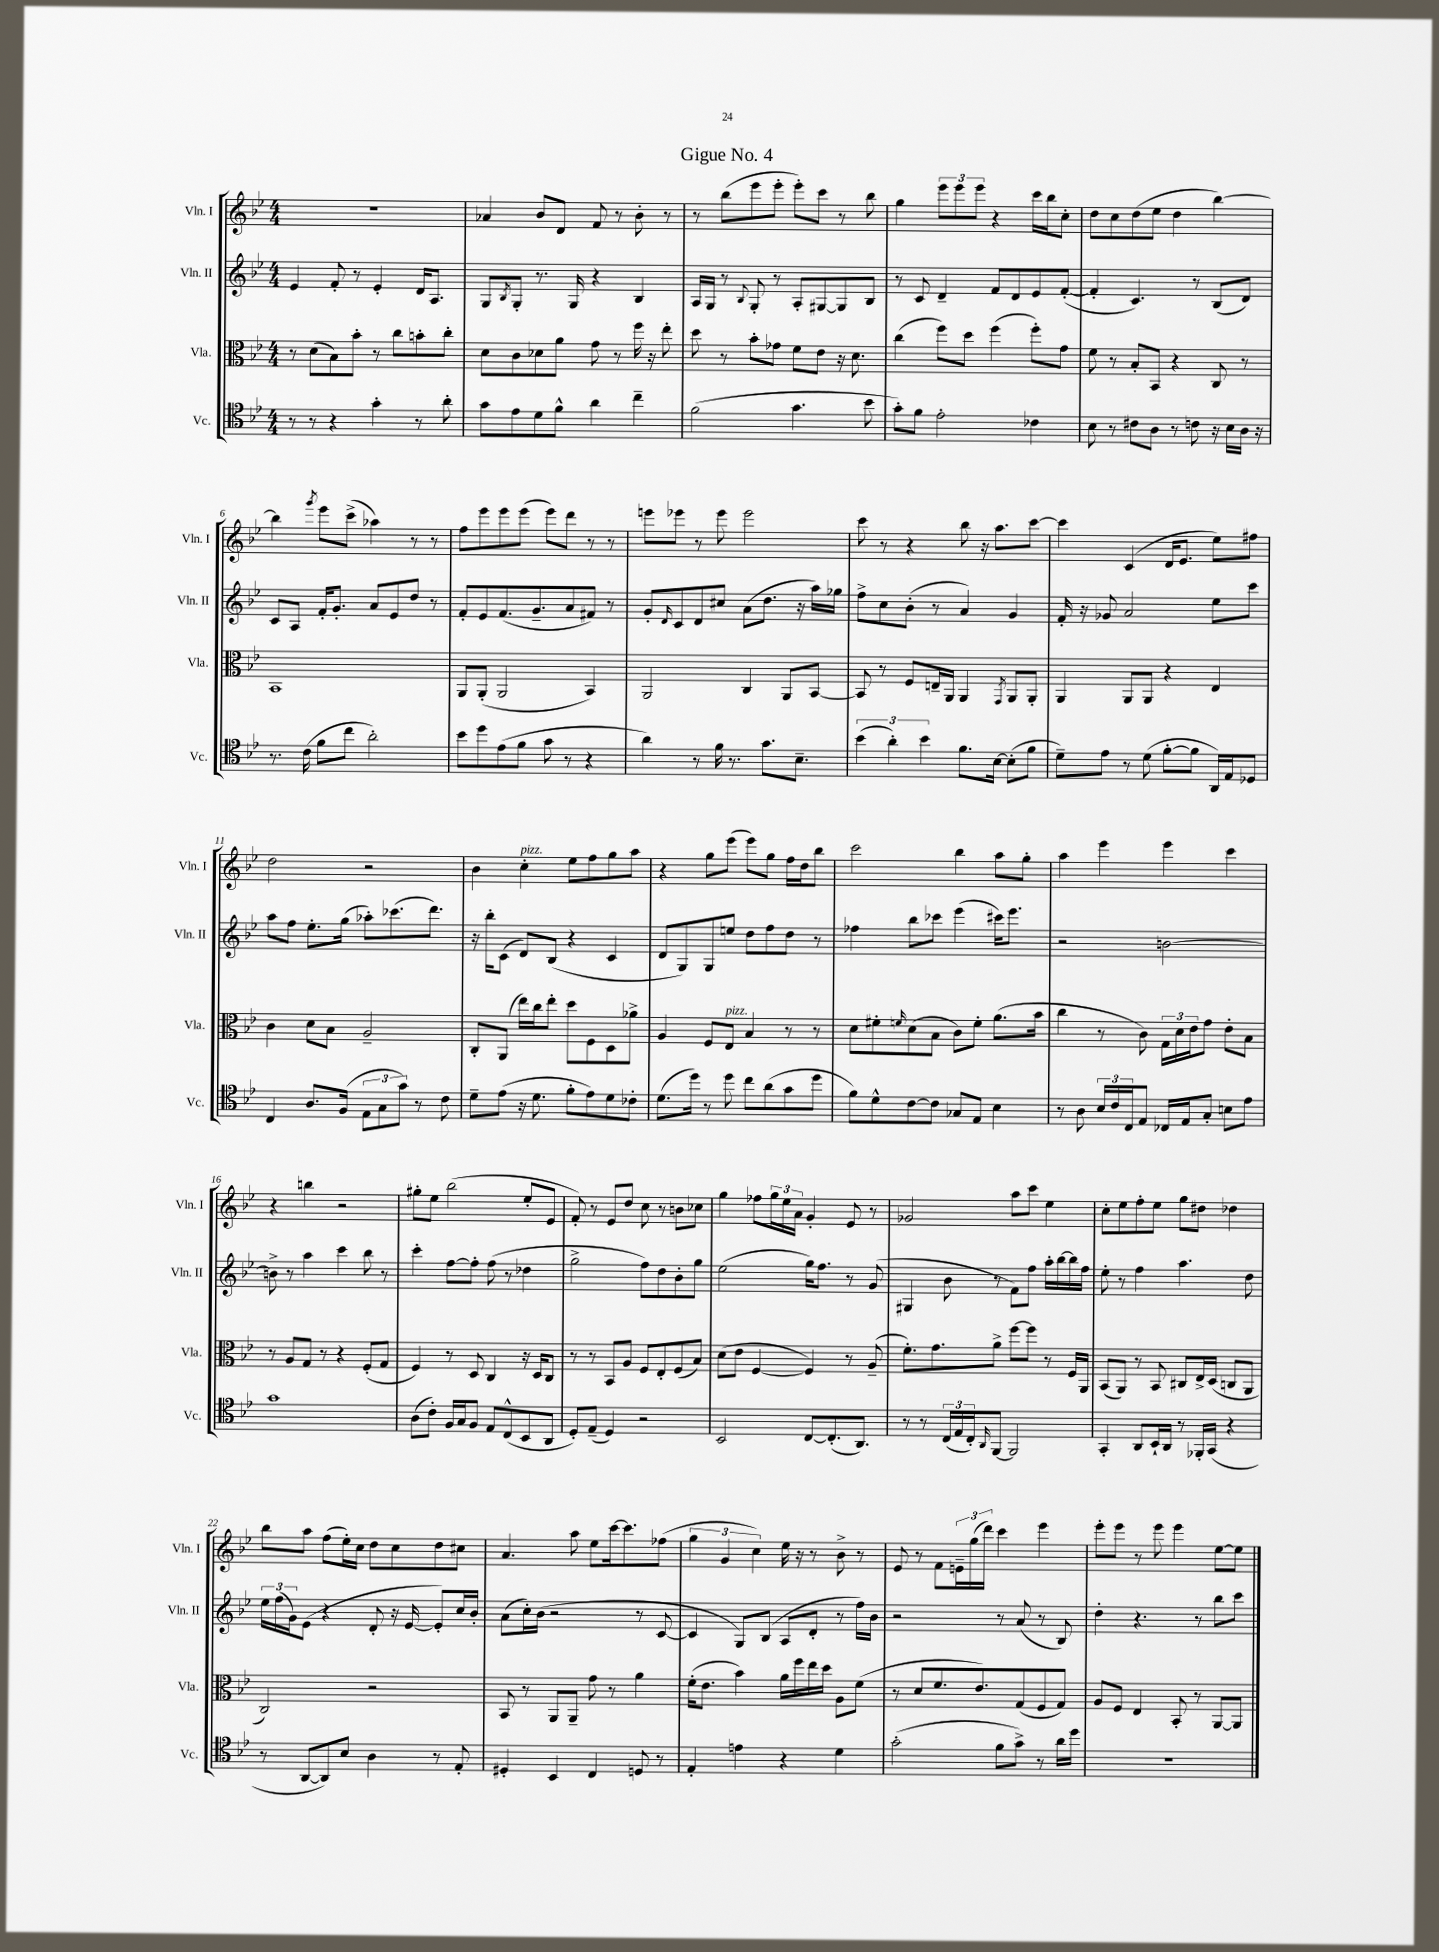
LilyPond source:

\header { title = "Gigue No. 4" }
<<
\new StaffGroup <<
\new Staff = "s0" \with { instrumentName = "Vln. I" shortInstrumentName = "Vln. I" } {
    \clef treble \key bes \major \numericTimeSignature \time 4/4
    r1 |
    aes'4 bes'8 d'8 f'8 r8 bes'8-. r8 |
    r8 bes''8( ees'''8 ees'''8-. ees'''8-.) c'''8 r8 bes''8 |
    g''4 \tuplet 3/2 { ees'''8 ees'''8 ees'''8 } r4 c'''16 bes''16 c''8-. |
    d''8 c''8 d''8( ees''8 d''4 bes''4~) |
    bes''4 \acciaccatura { g'''8 } ees'''8 c'''8->( aes''4) r8 r8 |
    f''8 ees'''8 ees'''8 ees'''8( ees'''8) d'''8 r8 r8 |
    e'''8 ees'''8 r8 ees'''8 ees'''2 |
    c'''8 r8 r4 bes''8 r16 a''8. c'''8~ |
    c'''4 c'4( d'16 ees'8. ees''8) fis''8 |
    d''2 r2 |
    bes'4 c''4-.^\markup { \italic "pizz." } ees''8 f''8 g''8 a''8 |
    r4 g''8 ees'''8( ees'''8) g''8 f''16 d''16 bes''8 |
    c'''2 bes''4 a''8 g''8-. |
    a''4 ees'''4 ees'''4 c'''4 |
    r4 b''4 r2 |
    gis''8-. ees''8 bes''2( ees''8-. ees'8 |
    f'8-.) r8 ees'8 d''8 c''8 r8 b'8 ces''8 |
    g''4 fes''8 \tuplet 3/2 { g''16 ees''16 a'16 } g'4-. ees'8 r8 |
    ges'2 a''8 c'''8 ees''4 |
    c''8-. ees''8 f''8-. ees''8 g''8 dis''8 des''4 |
    bes''8 a''8 f''8( ees''16-.) c''16 d''8 c''8 d''8 cis''8 |
    a'4. a''8 ees''8 c'''16~ c'''8. fes''8( |
    \tuplet 3/2 { g''4 g'4 c''4) } ees''16 r16 r8 bes'8-> r8 |
    ees'8 r8 f'8 \tuplet 3/2 { e'16-- g''16( d'''16) } c'''4 ees'''4 |
    ees'''8-. ees'''8 r8 ees'''8 ees'''4 ees''8~ ees''8 \bar "|." |
}
\new Staff = "s1" \with { instrumentName = "Vln. II" shortInstrumentName = "Vln. II" } {
    \clef treble \key bes \major \numericTimeSignature \time 4/4
    ees'4 f'8-. r8 ees'4-. d'16 a8. |
    g8 \acciaccatura { bes8 } g8-. r8. g16 r4 bes4 |
    a16 g16 r8 \appoggiatura { bes8 } g8-. r8 a8-. gis8~ gis8 bes8 |
    r8 c'8 d'4-- f'8 d'8 ees'8 f'8~-.( |
    f'4-. c'4.) r8 bes8( d'8) |
    c'8 a8 f'16-. g'8.-. a'8 ees'8 d''8 r8 |
    f'8-. ees'8 f'8.( g'8.-- a'8 fis'8) r8 |
    g'8-. \grace { d'16 } c'8 d'8 cis''8 a'8( d''8. r16 a''16) ges''16 |
    f''8-> c''8 bes'8-.( r8 a'4) g'4 |
    f'16-. r16 ges'8 a'2 ees''8 c'''8 |
    a''8 f''8 ees''8.-. g''16( aes''8-.) ces'''8.( d'''8.) |
    r16 bes''16-. c'8( d'8) bes8( r4 c'4 |
    d'8 g8) g8 e''8 d''8 f''8 d''8 r8 |
    fes''4 bes''8 ces'''8 ees'''4( cis'''16) ees'''8. |
    r2 b'2~ |
    b'8-> r8 a''4 c'''4 bes''8 r8 |
    c'''4-. f''8~ f''8-. f''8( r8 des''4 |
    g''2-> f''8) d''8 bes'8-. g''8 |
    ees''2( g''16) f''8. r8 g'8( |
    gis4 bes'8 r8 f'8) f''8 a''16-. bes''16~ bes''16 f''16 |
    ees''8-. r8 f''4 a''4. d''8 |
    \tuplet 3/2 { ees''16 f''16( g'16) } ees'8( r4 d'8-. r16 ees'16~ ees'8-.) c''16 bes'16-. |
    a'8( c''16-.) bes'16( r2 r8 c'8~ |
    c'4 g8) bes8( a8 d'8-. r8 f''16) bes'16 |
    r2 r8 a'8( r8 bes8) |
    d''4-. r4. r8 bes''8 c'''8 \bar "|." |
}
\new Staff = "s2" \with { instrumentName = "Vla." shortInstrumentName = "Vla." } {
    \clef alto \key bes \major \numericTimeSignature \time 4/4
    r8 d'8( bes8) bes'8-. r8 c''8 b'8-. c''8-. |
    d'8 c'8 des'8 a'8 g'8 r8 f''16 r16 ees''8-. |
    d''8 r8 bes'8-. ges'8 f'8 ees'8 r16 d'8. |
    c''4( f''8) d''8 f''4( f''8-.) g'8 |
    f'8 r8 bes8-. bes,8 r4 c8 r8 |
    bes,1 |
    a,8 a,8-.( a,2 bes,4) |
    a,2 c4 a,8 bes,8~ |
    bes,8 r8 f8 e16-- a,16 a,4 \acciaccatura { g,8 } a,8 a,8-. |
    a,4 a,8 a,8 r4 ees4 |
    c'4 d'8 bes8 a2-- |
    c8-. a,8( ees''16) c''16 ees''8-. d''8 f8 d8 aes'8-> |
    a4 f8 ees8^\markup { \italic "pizz." } bes4 r8 r8 |
    d'8 fis'8-. \grace { f'16 } d'8( bes8 c'8) f'8-. a'8.( bes'16 |
    c''4 r8 c'8) \tuplet 3/2 { g16 d'16 ees'16 } g'8 ees'8-. bes8 |
    r8 a8 g8 r8 r4 f8-.( g8 |
    f4) r8 d8 c4 r16 d16 c8 |
    r8 r8 bes,8 a8 f8 ees8-. f8( bes8) |
    d'8( ees'8 f4~ f4) r8 a8--( |
    f'8.-.) g'8. a'8-> f''8~ f''8 r8 f16 a,16 |
    bes,8( a,8) r8 bes,8 cis8 ees16-> d16( c8 a,8 |
    c2) r2 |
    bes,8 r8 a,8 a,8-- g'8 r8 a'4 |
    f'16-.( ees'8. bes'4) a'16 f''16 ees''16 d''16 a8 f'8( |
    r8 d'8 f'8. ees'8.) g8( f8 g8) |
    a8 f8 ees4 bes,8-. r8 a,8~ a,8 \bar "|." |
}
\new Staff = "s3" \with { instrumentName = "Vc." shortInstrumentName = "Vc." } {
    \clef tenor \key bes \major \numericTimeSignature \time 4/4
    r8 r8 r4 g'4-. r8 a'8-. |
    g'8 ees'8 d'8 f'8-^ a'4 c''4-- |
    f'2( g'4. bes'8 |
    g'8-.) f'8 ees'2-. ces'4 |
    bes8 r8 cis'8 a8 r8 c'8 r16 bes16 a16 r16 |
    r8. c'16( f'8 c''8 a'2-.) |
    bes'8 d''8 ees'8( f'8 g'8 r8 r4 |
    a'4) r8 f'16 r8. g'8. bes8.-- |
    \tuplet 3/2 { bes'4( a'4-.) bes'4 } f'8. bes16~ bes8-.( f'8 |
    d'8--) ees'8 r8 d'8( f'8~-. f'8 a,16) ees16 des8 |
    c4 a8. f16( \tuplet 3/2 { ees8 g8 g'8) } r8 c'8 |
    d'8-- ees'8( r16 d'8. f'8-. ees'8) d'8 ces'8-. |
    d'8.( d''16) r8 d''8 c''8 a'8( g'8 d''8 |
    f'8) d'8-^ c'8~ c'8 ges8 ees8 bes4 |
    r8 a8 \tuplet 3/2 { bes16 c'16 c16 } ees8 ces16 ees16 g8-. b8 ees'8 |
    g'1 |
    a8( c'8-.) f16 g16 f8 ees8 c8-^( bes,8 a,8 |
    d8-.) ees8--( d4) r2 |
    bes,2 c8~ c8.-.( a,8.) |
    r8 r8 \tuplet 3/2 { c16( ees16 c16-.) } \grace { a,16 } f,8~ f,2 |
    g,4-. a,8 bes,16-! a,16 r8 fes,16-. g,16( r4 |
    r8 a,8~ a,8) bes8 a4 r8 ees8-. |
    dis4-. bes,4 c4 d8 r8 |
    ees4-. e'4 r4 d'4 |
    g'2-.( f'8 g'8->) r8 a'16 d''16 |
    R1 \bar "|." |
}
>>
>>
